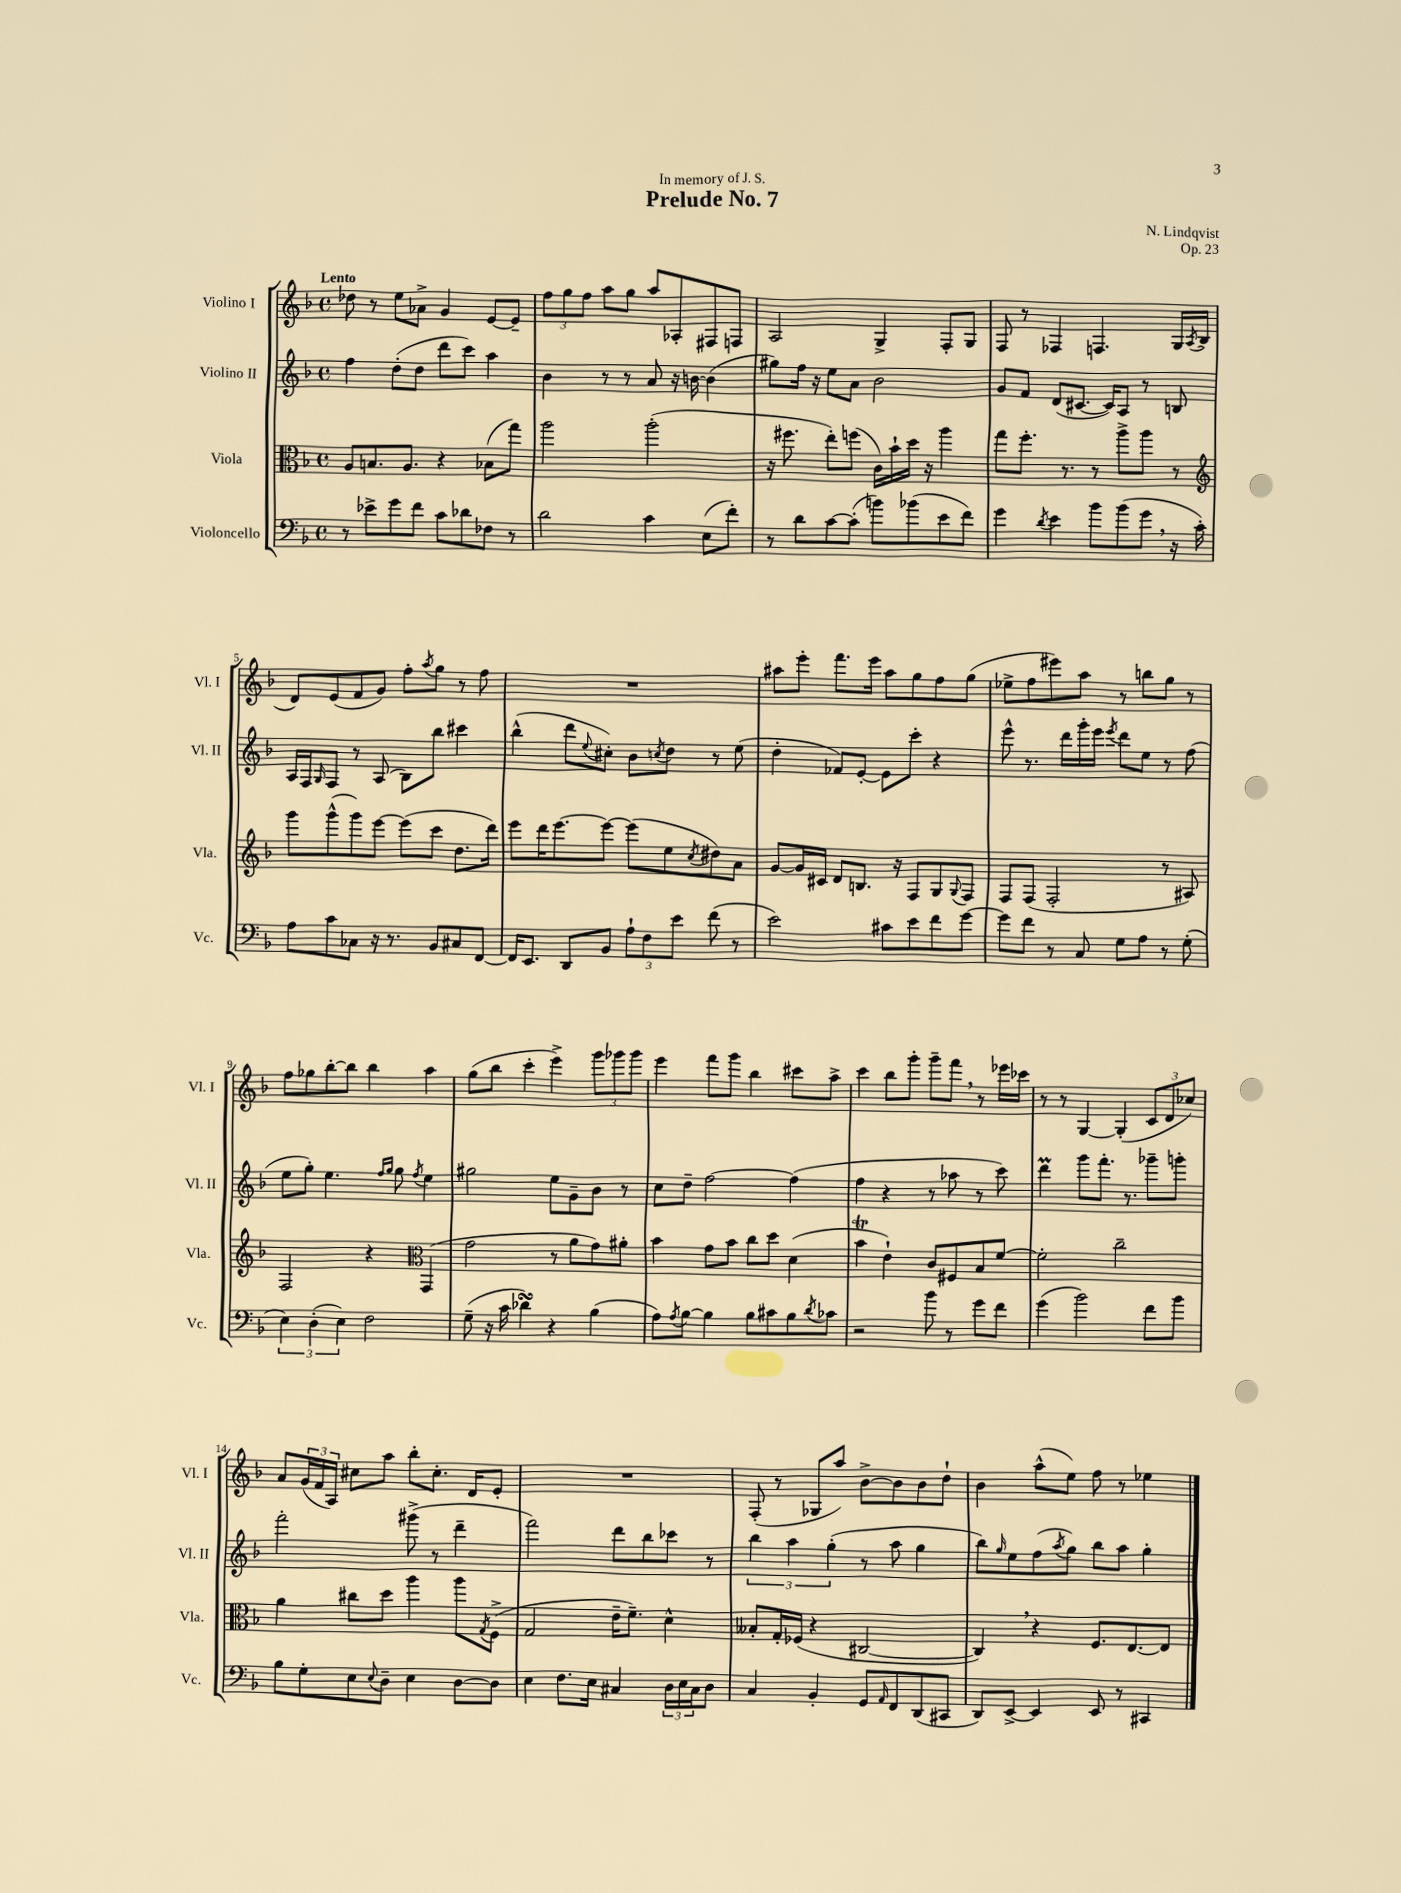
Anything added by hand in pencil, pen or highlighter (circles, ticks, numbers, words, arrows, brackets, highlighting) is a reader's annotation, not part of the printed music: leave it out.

**kern	**kern	**kern	**kern
*staff4	*staff3	*staff2	*staff1
*clefF4	*clefC3	*clefG2	*clefG2
*k[b-]	*k[b-]	*k[b-]	*k[b-]
*M4/4	*M4/4	*M4/4	*M4/4
*met(c)	*met(c)	*met(c)	*met(c)
8r	8A/L	4ff\	8dd-\
8e-^\L	8.B/	.	8r
8g\	.	(8dd'\L	8ee\L
.	8.A/J	.	.
8f\J	.	8dd\J	8a-^\J
8c\L	4r	8ddd\L	4g/
8d-\	.	8ccc\J)	.
8F-\J	(8B-\L	4aa\	[8e/L
8r	8gg\J)	.	8e~/]J
=	=	=	=
2d\	2aa\	4b-\	12ff\L
.	.	.	12gg\
.	.	.	12ff\J
.	.	8r	8aa\L
.	.	8r	8gg\J
4c\	(2aa'\	8a/	8aa/L
.	.	16r	8A-'/
.	.	[16b\	.
(8E\L	.	(4b\]	8F#/
8f'\J)	.	.	8F/J
=	=	=	=
8r	16r	8gg#\L)	2A/
.	8.ff#\	.	.
8d\L	.	16ff\Jk	.
.	.	16r	.
[8c\	8ee'\L)	8ee\L	.
(8c'\]J	(8ff\J	8a\J	.
8b\L)	16c\LL)	2b-\	4G^/
.	16b-`\	.	.
(8b-\	16dd\JJ	.	.
.	16r	.	.
8e\	4aa\	.	8F'/L
8f\J)	.	.	8G/J
=	=	=	=
4g\	8gg\L	8g/L	8F/
.	8.ff'\J	8f/J	8r
8qd/	.	.	.
4e\	.	(8d/L	4F-/
.	8.r	.	.
.	.	[8.c#/J	.
8b-\L	8r	.	4.F/
.	.	16c#/]LK)	.
(8b-\	8aa^\L	8A/J	.
8g\J	8aa\J	8r	.
16r	8r	8B/	16G/LL
.	.	.	8qA/
16c'\)	.	.	(16B-/JJ
=	=	=	=
*	*clefG2	*	*
8A\L	8ggg\L	16A/LL	8d/L)
.	.	16F/J	.
.	.	16qqG/	.
8c\	(8ggg^^\	8F/J	(8e/
8C-\J	8ggg\)	8r	8f/
16r	[8eee\J	(8A/	8g/J)
8.r	.	.	.
.	(8eee\]L	8B-\L)	8ff'\L
.	.	.	8qaa/
8BB-/L	8ccc\J	8bb-\J	8gg\J
8C#/	8.dd\L	4ccc#\	8r
[8FF/J	.	.	8ff\
.	16ddd\Jk)	.	.
=	=	=	=
16FF/]LK	8eee\L	(4bb-^^\	1r
8.EE/J	.	.	.
.	16ddd\K	.	.
.	[8.eee\	.	.
8DD/L	.	8ddd\L	.
.	.	8qqee/	.
8BB-/J	8eee\_J	8cc#'\J)	.
12A`\L	(8eee\]L	8b-\L	.
12F\	.	.	.
.	.	8qcc/	.
.	8ee\	8dd\J	.
12e\J	.	.	.
.	8qcc/	.	.
(8f\	8dd#\)	8r	.
8r	8a\J	(8ee\	.
=	=	=	=
2e\)	[8g/L	4dd'\	8aa#\L
.	16g/]L	.	8eee'\J
.	16c#/JJ	.	.
.	8d/L	8f-/L)	8.fff\L
.	8.B/J	[8e'/J	.
.	.	.	16eee\Jk
8c#\L	.	8e\]L	8aa#\L
.	16r	.	.
8e\	8F/L	8ccc'\J	8gg\
8f\	8G/	4r	8ff\
.	8qqG/	.	.
[8g\J	8F/J	.	(8gg\J
=	=	=	=
8g\]L	8F/L	8eee^^\	8ee-^\L
8f\J	(8F/J	8.r	8ff\
8r	2F'/	.	8eee#\)
.	.	16ddd\LL	.
8C/	.	16ggg'\	8aa\J
.	.	16eee\JJ	.
.	.	8qeee/	.
8G\L	.	8ddd\L	8r
8A\J	.	8ee\J	8bb\L
8r	8r	8r	8gg\J
(8G'\	8A#/)	(8ff\	8r
=	=	=	=
6E\)	2F/	8ee\L	8ff\L
.	.	8gg'\J)	8gg-\
(6D'\	.	.	.
.	.	4.ee\	[8bb-'\
6E\)	.	.	.
.	.	.	8bb-\]J
2F\	4r	.	4bb-\
.	.	16qqff/LL	.
.	.	16qqgg/JJ	.
.	.	8gg\	.
*	*clefC3	*	*
.	.	8qff/	.
.	(4GG/	4ee\	4aa\
=	=	=	=
(8G~\	2g\	2gg#\	(8gg\L
16r	.	.	8bb-\J
16c\	.	.	.
4d-\)	.	.	4ccc'\
4r	8r	8ee\L	4eee^\)
.	8a\L	8g~\	.
(4B-\	8g\)	8b-\J	12ggg\L
.	.	.	12ggg-\
.	8a#'\J	8r	.
.	.	.	12ggg-\J
=	=	=	=
8A\L)	4b-\	8cc\L	4eee\
8qA/	.	.	.
[8B-\J	.	8dd~\J	.
4B-\]	8g\L	[2ff\	8fff\L
.	8b-\J	.	8ggg\J
8B-\L	8cc\L	.	4bb-\
8c#\	8dd\J	.	.
8B-\	(4d\	(4ff\]	8ccc#\L
8qd/	.	.	.
8c-\J	.	.	8aa^\J
=	=	=	=
2r	4b-\	4ff\	4ccc\
.	4e`\)	4r	8bb-\L
.	.	.	8ggg'\J
8b-\	8c/L	8r	8ggg~\L
8r	8F#/	8aa-\	8fff\J
8g\L	8B-/	8r	8r
8f\J	[8f/J	8ccc\)	16eee-\LL
.	.	.	16ccc-\JJ
=	=	=	=
(4g\	2f'\]	4ddd\	8r
.	.	.	8r
2b-\)	.	8ggg\L	[4G/
.	.	8.fff'\J	.
.	2cc~\	.	(4G'/]
.	.	8.r	.
8f\L	.	8ggg-~\L	12c/L
.	.	.	12d/
8b-\J	.	8ggg'\J	.
.	.	.	12cc-/J)
=	=	=	=
8B-\L	4a\	2fff'\	8a/L
8G'\	.	.	(24g/L
.	.	.	24f/
.	.	.	24A/JJ)
8E\	8cc#\L	.	8cc#\L
8qqE/	.	.	.
8D~\J	8dd\J	.	8aa\J
4E\	4aa\	(8ggg#^\	8bb-'\L
.	.	8r	8.cc#'\J
[8D\L	8aa\L	4ddd~\	.
.	.	.	16d/LK
.	8qG/	.	.
8D\]J	(8F^\J	.	8e'/J
=	=	=	=
4E\	2G/	2fff\)	1r
8.F\L	.	.	.
16E\Jk	.	.	.
4C#/	16e~\LK	8ddd\L	.
.	8.f~\J)	.	.
.	.	8bb-\	.
24D\LL	4d^^\	8ccc-\J	.
24E\	.	.	.
24C#\J	.	.	.
8D\J	.	8r	.
=	=	=	=
4C/	8B--'/L	6bb-\	(8F'/
.	16G'/L	.	8r
.	.	6aa\	.
.	(16F-/JJ	.	.
4BB-'/	4r	.	8G-/L
.	.	(6gg'\	.
.	.	.	8aa/J)
8GG/L	[2C#/	8r	[8b-^\L
16qqAA/	.	.	.
8FF/	.	8aa\	8b-\]
(8DD/	.	4gg\	8b-\
8CC#/J	.	.	8dd`\J
=	=	=	=
8DD/L)	4C#/])	8bb-\L)	4b-\
.	.	16qqgg/	.
[8EE^/J	.	8ee\	.
4EE/]	4r	(8ff\	(8aa^^\L
.	.	8qaa/	.
.	.	8gg\J)	8ee\J)
8EE/	8.F/L	8bb-\L	8ff\
8r	.	8aa\J	8r
.	[8.E/	.	.
4CC#/	.	4gg'\	4ee-\
.	8E/]J	.	.
==	==	==	==
*-	*-	*-	*-
